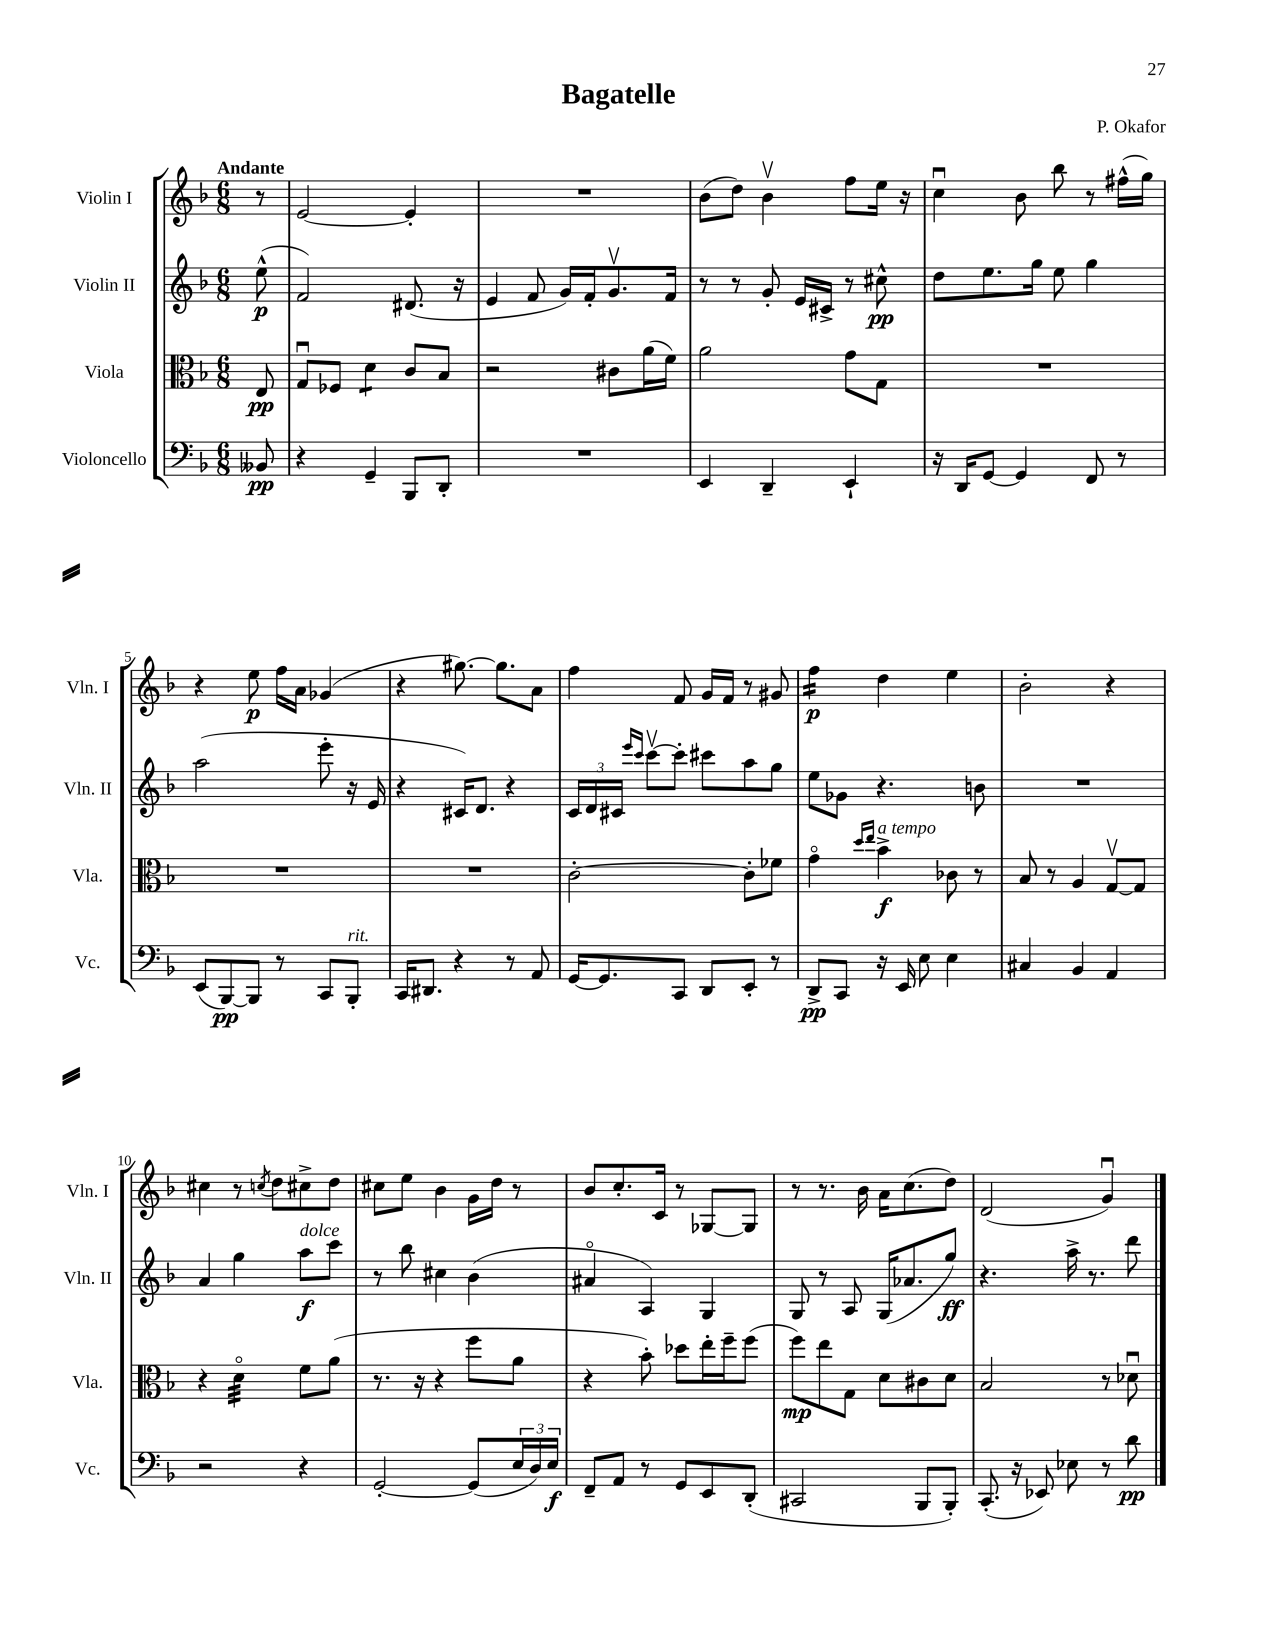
\header { title = "Bagatelle" composer = "P. Okafor" }
<<
\new StaffGroup <<
\new Staff = "s0" \with { instrumentName = "Violin I" shortInstrumentName = "Vln. I" } {
    \clef treble \key f \major \numericTimeSignature \time 6/8 \partial 8 \tempo "Andante"
    r8 |
    e'2~ e'4-. |
    R2. |
    bes'8( d''8) bes'4\upbow f''8 e''16 r16 |
    c''4\downbow bes'8 bes''8 r8 fis''16-^( g''16) |
    r4 e''8\p f''16 a'16 ges'4( |
    r4 gis''8.~) gis''8. a'8 |
    f''4 f'8 g'16 f'16 r8 gis'8 |
    f''4:16\p d''4 e''4 |
    bes'2-. r4 |
    cis''4 r8 \acciaccatura { c''8 } d''8 cis''8-> d''8 |
    cis''8 e''8 bes'4 g'16 d''16 r8 |
    bes'8 c''8.-. c'16 r8 ges8~ ges8 |
    r8 r8. bes'16 a'16 c''8.( d''8) |
    d'2( g'4\downbow) \bar "|." |
}
\new Staff = "s1" \with { instrumentName = "Violin II" shortInstrumentName = "Vln. II" } {
    \clef treble \key f \major \numericTimeSignature \time 6/8 \partial 8
    e''8-^\p( |
    f'2) dis'8.( r16 |
    e'4 f'8 g'16) f'16-. g'8.\upbow f'16 |
    r8 r8 g'8-. e'16 cis'16-> r8 cis''8-^\pp |
    d''8 e''8. g''16 e''8 g''4 |
    a''2( e'''8-. r16 e'16 |
    r4 cis'16) d'8. r4 |
    \tuplet 3/2 { c'16 d'16 cis'16 } \grace { e'''16 c'''16 } c'''8~\upbow c'''8-. cis'''8 a''8 g''8 |
    e''8 ges'8 r4. b'8 |
    R2. |
    a'4 g''4 a''8\f^\markup { \italic "dolce" } c'''8 |
    r8 bes''8 cis''4 bes'4( |
    ais'4\flageolet a4) g4 |
    g8 r8 a8 g16( aes'8. g''8\ff) |
    r4. a''16-> r8. d'''8 \bar "|." |
}
\new Staff = "s2" \with { instrumentName = "Viola" shortInstrumentName = "Vla." } {
    \clef alto \key f \major \numericTimeSignature \time 6/8 \partial 8
    e8\pp |
    g8\downbow fes8 d'4:8 c'8 bes8 |
    r2 cis'8 a'16( f'16) |
    a'2 g'8 g8 |
    R2. |
    R2. |
    R2. |
    c'2~-. c'8-. fes'8 |
    g'4\flageolet \grace { d''16 e''16 } bes'4->\f^\markup { \italic "a tempo" } ces'8 r8 |
    bes8 r8 a4 g8~\upbow g8 |
    r4 d'4:32\flageolet f'8 a'8( |
    r8. r16 r4 f''8 a'8 |
    r4 bes'8-.) des''8 e''16-. f''16-- f''8( |
    f''8\mp) e''8 g8 d'8 cis'8 d'8 |
    bes2 r8 des'8\downbow \bar "|." |
}
\new Staff = "s3" \with { instrumentName = "Violoncello" shortInstrumentName = "Vc." } {
    \clef bass \key f \major \numericTimeSignature \time 6/8 \partial 8
    beses,8\pp |
    r4 g,4-- bes,,8 d,8-. |
    R2. |
    e,4 d,4-- e,4-! |
    r16 d,16 g,8~ g,4 f,8 r8 |
    e,8( bes,,8~\pp) bes,,8 r8 c,8 bes,,8-.^\markup { \italic "rit." } |
    c,16 dis,8. r4 r8 a,8 |
    g,16~ g,8. c,8 d,8 e,8-. r8 |
    d,8->\pp c,8 r16 e,16 e8 e4 |
    cis4 bes,4 a,4 |
    r2 r4 |
    g,2~-. g,8( \tuplet 3/2 { e16 d16) e16\f } |
    f,8-- a,8 r8 g,8 e,8 d,8-.( |
    cis,2 bes,,8 bes,,8-.) |
    c,8.-.( r16 ees,8) ees8 r8 d'8\pp \bar "|." |
}
>>
>>
